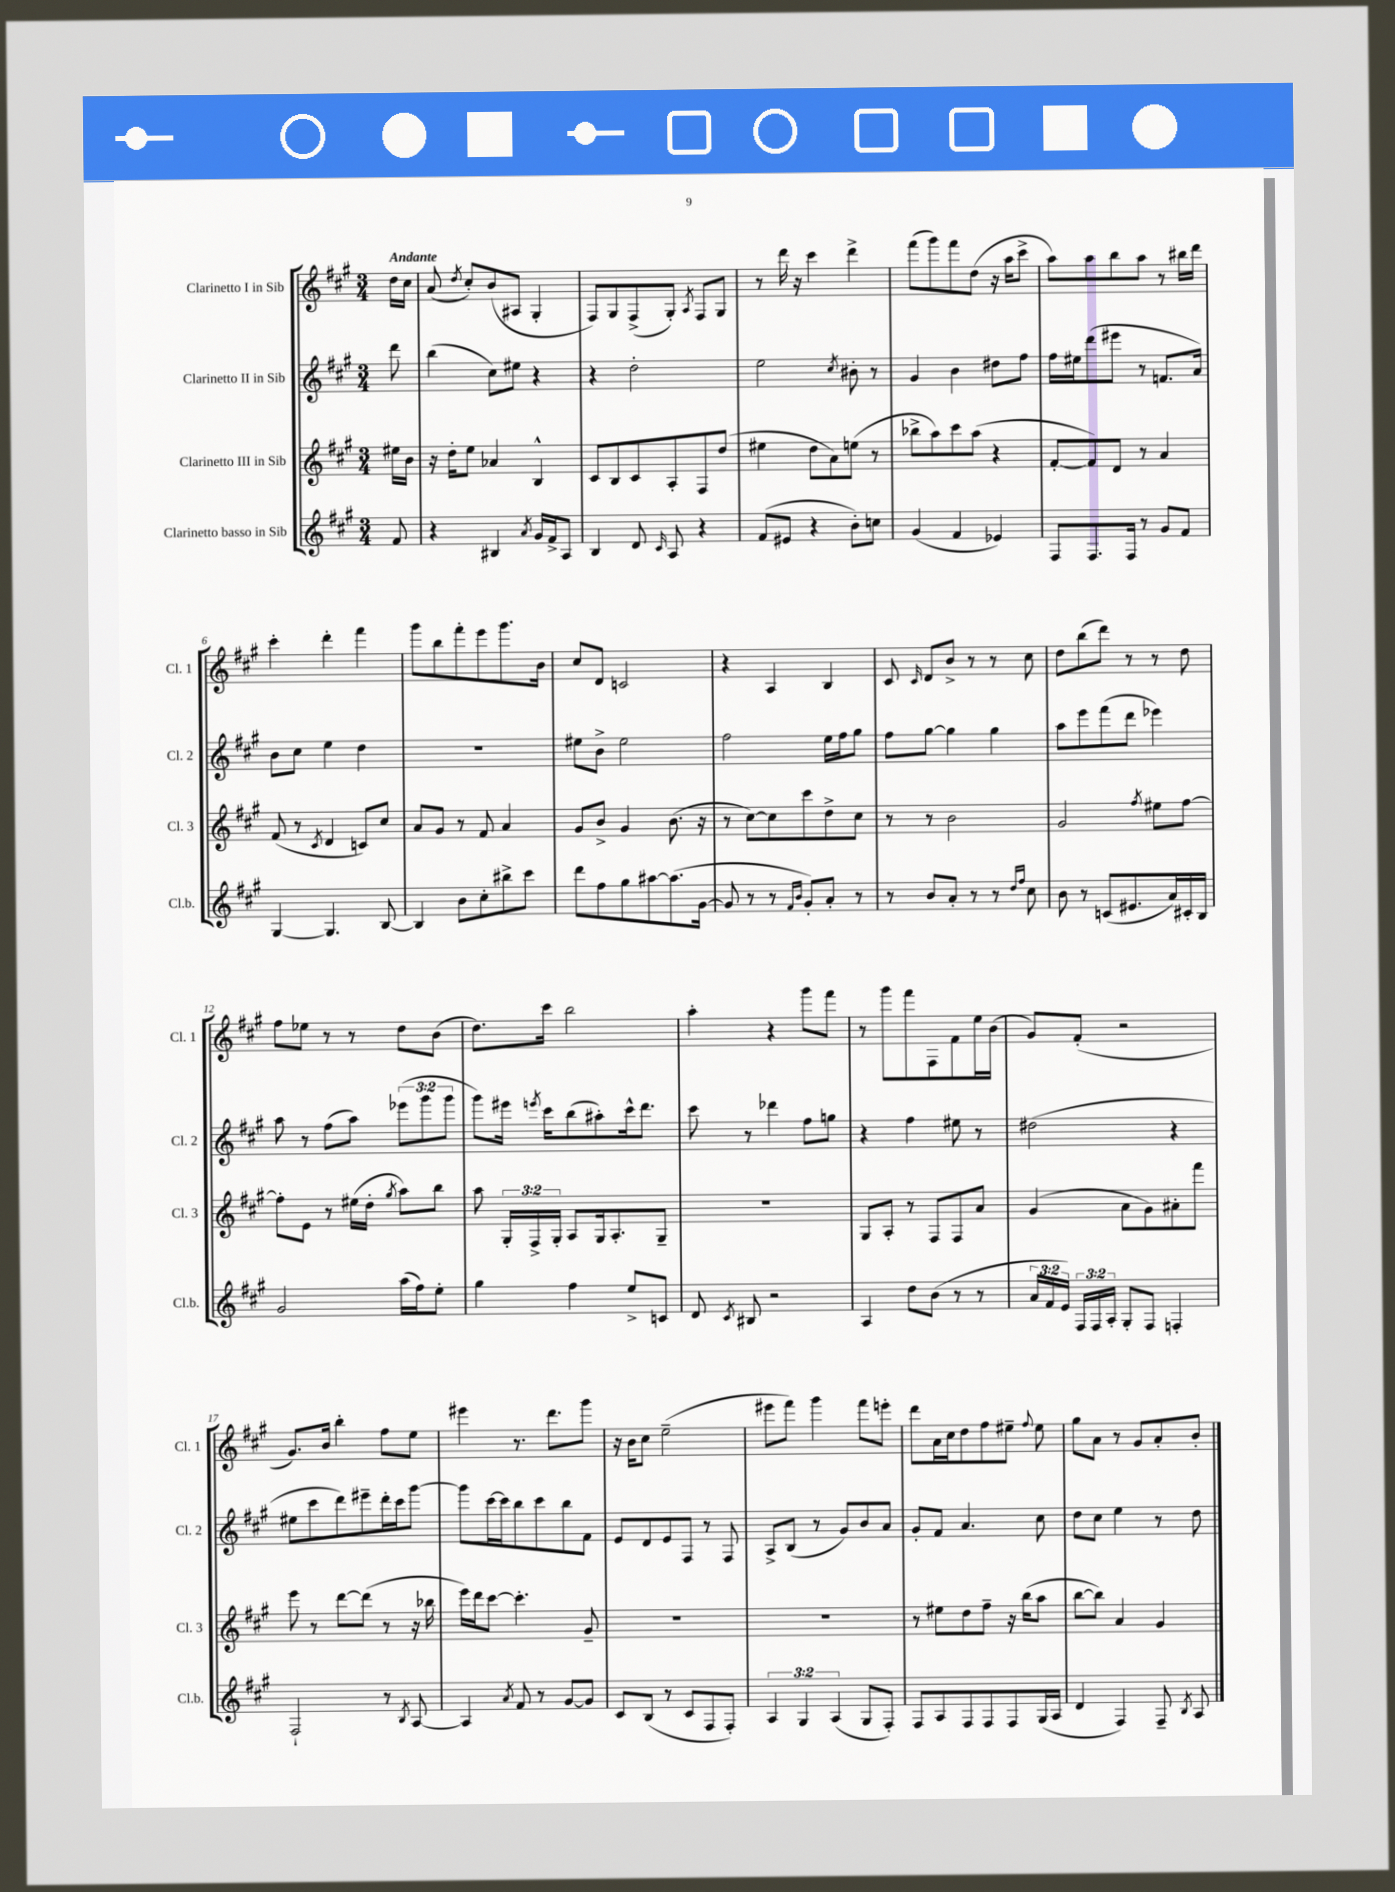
<<
\new StaffGroup <<
\new Staff = "s0" \with { instrumentName = "Clarinetto I in Sib" shortInstrumentName = "Cl. 1" } {
    \clef treble \key a \major \numericTimeSignature \time 3/4 \partial 8 \tempo "Andante"
    \autoBeamOff d''16[ cis''16] |
    a'8( \acciaccatura { d''8 } cis''8[-.) b'8( ais8] gis4-. |
    fis8[) gis8 fis8->( gis8]-.) \acciaccatura { a8 } fis8[ gis8] |
    r8 d'''16 r16 cis'''4 d'''4-> |
    fis'''8[( gis'''8) fis'''8 d''8]( r16 a''16[ cis'''8]-> |
    a''8[) a''8 b''8 a''8] r8 bis''16[ d'''16] |
    cis'''4-. d'''4-. fis'''4 |
    gis'''8[ b''8 fis'''8-. e'''8 gis'''8. b'16] |
    cis''8[ d'8] c'2 |
    r4 a4 b4 |
    cis'8 \grace { cis'16 } d'8[ b'8]-> r8 r8 cis''8 |
    d''8[ b''8( d'''8]) r8 r8 d''8 |
    fis''8[ ees''8] r8 r8 d''8[ b'8]( |
    d''8.[) cis'''16] b''2 |
    a''4-. r4 gis'''8[ fis'''8] |
    r8 gis'''8[ fis'''8 fis8 fis'8 e''16 b'16]( |
    gis'8[) fis'8]-.( r2 |
    gis'8.[) b'16] b''4-. fis''8[ e''8] |
    eis'''4 r8. d'''8.[ gis'''8] |
    r16 b'16[ cis''8] e''2--( |
    eis'''8[ fis'''8]) gis'''4 fis'''8[ e'''8]-. |
    d'''8[ a'16 cis''16 d''8 fis''8 eis''8]-- \appoggiatura { fis''8 } eis''8 |
    gis''8[ a'8] r8 gis'8[ a'8-. b'8]-. \bar "|." |
}
\new Staff = "s1" \with { instrumentName = "Clarinetto II in Sib" shortInstrumentName = "Cl. 2" } {
    \clef treble \key a \major \numericTimeSignature \time 3/4 \override Staff.TupletNumber.text = #tuplet-number::calc-fraction-text \partial 8
    \autoBeamOff d'''8 |
    b''4( cis''8[) eis''8] r4 |
    r4 d''2-. |
    e''2 \acciaccatura { cis''8 } bis'8-. r8 |
    gis'4 b'4 dis''8[ fis''8] |
    fis''16[ eis''16 d'''8( eis'''8] r8 f'8.[ a'16]) |
    b'8[ cis''8] e''4 d''4 |
    R2. |
    eis''8[ b'8]-> eis''2 |
    fis''2 e''16[ fis''16 gis''8] |
    fis''8[ gis''8]~ gis''4 gis''4 |
    a''8[ e'''8 fis'''8( d'''8] ees'''4) |
    a''8 r8 fis''8[( a''8]) \tuplet 3/2 { ees'''8[( gis'''8 gis'''8] } |
    gis'''8[) eis'''16] \acciaccatura { e'''8 } cis'''16[ b''8( ais''8-.) cis'''16-^ d'''8.] |
    cis'''8 r8 des'''4 fis''8[ g''8] |
    r4 fis''4 eis''8 r8 |
    dis''2( r4 |
    eis''8[ cis'''8 d'''8) eis'''8-- d'''16-. cis'''16 gis'''8]~ |
    gis'''8[ cis'''16~ cis'''16 b''8 cis'''8 b''8 fis'8] |
    e'8[ d'8 e'8 fis8] r8 fis8 |
    a8[-> b8]( r8 gis'8[) b'8 a'8] |
    gis'8[-. fis'8] a'4. cis''8 |
    d''8[ cis''8] e''4 r8 d''8 \bar "|." |
}
\new Staff = "s2" \with { instrumentName = "Clarinetto III in Sib" shortInstrumentName = "Cl. 3" } {
    \clef treble \key a \major \numericTimeSignature \time 3/4 \override Staff.TupletNumber.text = #tuplet-number::calc-fraction-text \partial 8
    \autoBeamOff eis''16[ b'16] |
    r16 d''16[-. e''8] aes'4 b4-^ |
    cis'8[ b8 cis'8 a8-. fis8 d''8]( |
    eis''4 d''8[ a'8) e''8]( r8 |
    bes''8[-> a''8) cis'''8 a''8]( r4 |
    fis'8[~-. fis'8) d'8] r8 a'4 |
    fis'8( r8 \acciaccatura { cis'8 } d'4 c'8[) cis''8] |
    a'8[ gis'8] r8 fis'8 a'4 |
    gis'8[ b'8]-> gis'4 b'8.( r16 |
    r8 cis''8[~) cis''8 cis'''8 d''8-> cis''8] |
    r8 r8 b'2 |
    gis'2 \acciaccatura { fis''8 } eis''8[ fis''8]~ |
    fis''8[-. e'8] r8 eis''16[( d''16]-. \acciaccatura { gis''8 } a''8[) b''8] |
    a''8 \tuplet 3/2 { gis16[-. fis16-> gis16]-. } a8[ gis16 a8.-. gis8]-- |
    R2. |
    gis8[ a8]-. r8 fis8[ fis8 a'8] |
    gis'4( a'8[ gis'8) ais'8-. fis'''8] |
    e'''8 r8 d'''8[~ d'''8]( r8 r16 bes''16 |
    e'''16[) d'''16 cis'''8]~ cis'''4.-. gis'8-- |
    R2. |
    R2. |
    r8 eis''8[ d''8 fis''8]-- r16 b''16[( a''8] |
    b''8[~ b''8]) a'4 gis'4 \bar "|." |
}
\new Staff = "s3" \with { instrumentName = "Clarinetto basso in Sib" shortInstrumentName = "Cl.b." } {
    \clef treble \key a \major \numericTimeSignature \time 3/4 \override Staff.TupletNumber.text = #tuplet-number::calc-fraction-text \partial 8
    \autoBeamOff fis'8 |
    r4 bis4 \acciaccatura { a'8 } gis'16[ fis'16-> a8] |
    b4 d'8 \grace { cis'16 } a8 r4 |
    fis'8[( eis'8] r4 b'8[-.) c''8] |
    gis'4( fis'4 ees'4) |
    fis8[ fis8. fis16] r8 gis'8[ fis'8] |
    gis4~ gis4. b8~ |
    b4 b'8[ cis''8-. bis''8-> cis'''8] |
    d'''8[ fis''8 gis''8 ais''8~ ais''8.( gis'16]~ |
    gis'8 r8 r8 \grace { fis'16[ b'16] } gis'8[-.) a'8]-. r8 |
    r8 b'8[ a'8]-. r8 r8 \grace { d''16[ fis''16] } cis''8 |
    b'8 r8 c'8[( eis'8. a'16) cis'16-. b16] |
    gis'2 a''16[( fis''16) e''8]-. |
    gis''4 fis''4 e''8[-> c'8] |
    d'8 \acciaccatura { cis'8 } bis8 r2 |
    a4 d''8[ b'8]( r8 r8 |
    \tuplet 3/2 { a'16[ fis'16 e'16]) } \tuplet 3/2 { fis16[ fis16 a16]-. } gis8[-. fis8] f4-. |
    fis2-! r8 \acciaccatura { b8 } a8~ |
    a4 \acciaccatura { a'8 } fis'8 r8 gis'8[~ gis'8] |
    cis'8[ b8]( r8 cis'8[ fis8 fis8]-.) |
    \tuplet 3/2 { a4 gis4 a4( } gis8[ fis8]-.) |
    fis8[ a8 fis8 fis8 fis8 gis16( a16] |
    d'4 fis4) fis8-- \acciaccatura { b8 } a8 \bar "|." |
}
>>
>>
